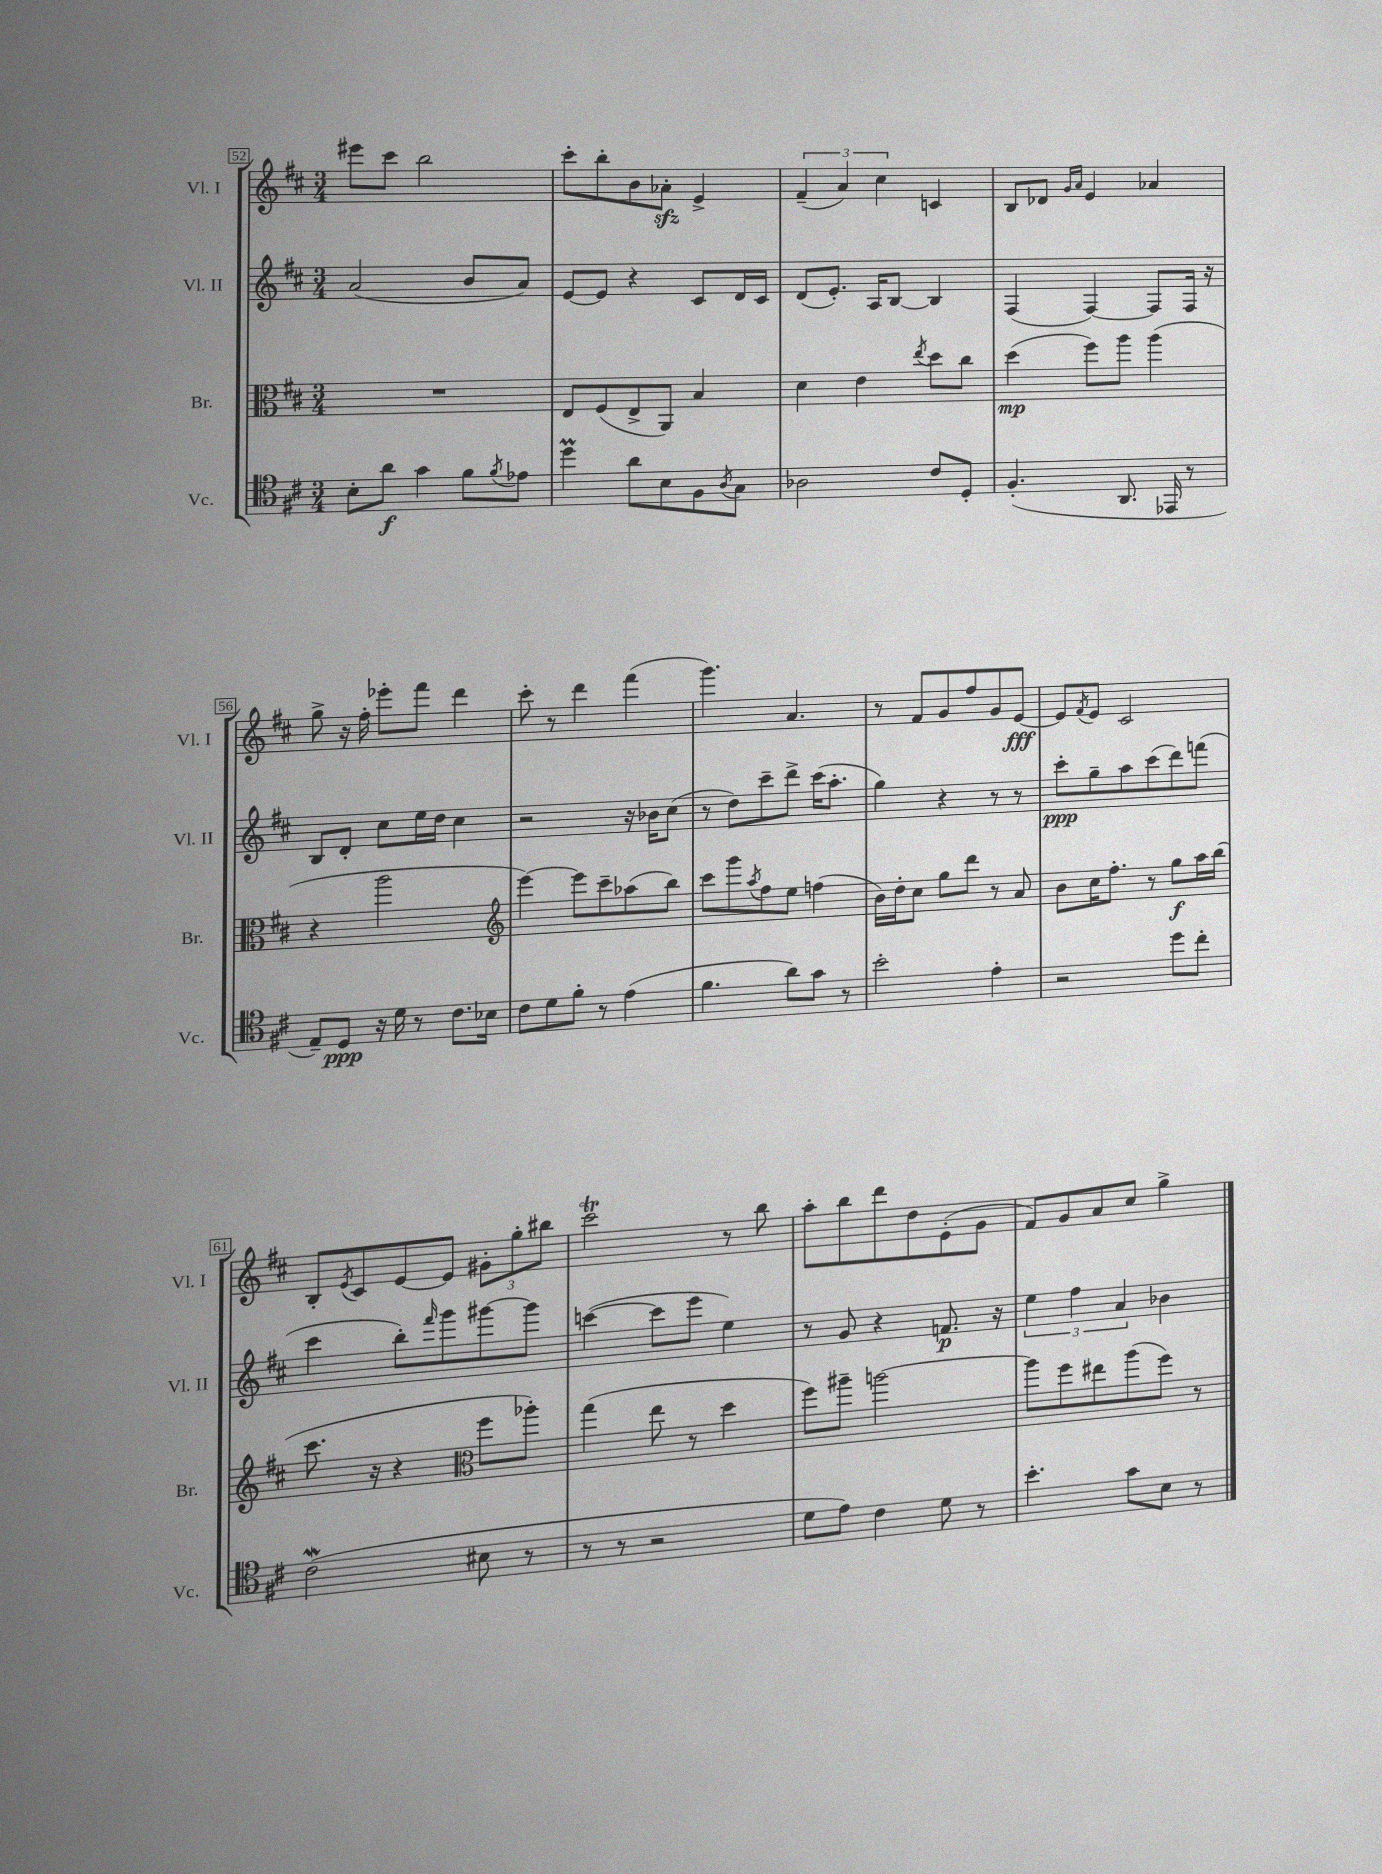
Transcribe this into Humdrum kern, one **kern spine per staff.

**kern	**kern	**kern	**kern
*staff4	*staff3	*staff2	*staff1
*clefC4	*clefC3	*clefG2	*clefG2
*k[f#c#]	*k[f#c#]	*k[f#c#]	*k[f#c#]
*M3/4	*M3/4	*M3/4	*M3/4
8B'	2.r	(2a	8eee#
8a	.	.	8ccc#
4g	.	.	2bb
8f#	.	8b	.
8qf#	.	.	.
8e-	.	8a)	.
=	=	=	=
4dd	8E	[8e	8ccc#'
.	(8F#	8e]	8bb'
8a	8E^	4r	8b
8B	8AA)	.	8a-'
8F#	4B	8c#	4e^
8qA	.	.	.
8G	.	16d	.
.	.	16c#	.
=	=	=	=
2A-	4d	(8d	(6f#~
.	.	8.e')	.
.	.	.	6a)
.	4e	.	.
.	.	16A	.
.	.	.	6cc#
.	.	[8B	.
.	8qee	.	.
8c#	8dd	4B]	4c
8D'	8cc#	.	.
=	=	=	=
(4.F#'	(4dd	(4F#	8B
.	.	.	8d-
.	.	.	16qqg
.	.	.	16qqa
.	8ff#)	[4F#)	4e
8.AA	8aa	.	.
.	(4aa	8F#]	4a-
16EE-	.	.	.
8r	.	16F#	.
.	.	16r	.
=	=	=	=
8E~)	4r	8B	8gg^
8D	.	8d'	16r
.	.	.	16ff#'
16r	2aa	8cc#	8eee-'
16d	.	.	.
8r	.	16ee	8fff#
.	.	16dd	.
8.c#	.	4cc#	4ddd
16B-	.	.	.
=	=	=	=
*	*clefG2	*	*
8c#	[4eee)	2r	8ccc#'
8d	.	.	8r
8f#'	8eee]	.	4ddd
8r	8ccc#~	.	.
(4e	(8aa-	16r	(4fff#
.	.	16b-	.
.	8bb)	(8cc#	.
=	=	=	=
4.f#	8ccc#	8r	4.ggg)
.	8ggg	8dd)	.
.	8qaa	.	.
.	8ff#	8ccc#~	.
8a)	8ee	8ddd^	4.a
8g	(4ff	(16ccc#	.
.	.	8.aa'	.
8r	.	.	.
=	=	=	=
2b'	16b)	4gg)	8r
.	16dd'	.	.
.	8cc#	.	8f#
.	8gg	4r	8g
.	8ddd	.	8ff#
4e'	8r	8r	8g
.	8a	8r	[8e
=	=	=	=
2r	8b	8ccc#'	8e]
.	.	.	8qf#
.	16cc#	8gg~	8e
.	8.ff#'	.	.
.	.	8aa	2c#
.	8r	(8ccc#	.
8dd	8gg	8ddd)	.
8cc#'	16aa	(8fff	.
.	(16bb	.	.
=	=	=	=
(2c#	8.ccc#	4ccc#	8B'
.	.	.	8qe
.	.	.	8c#
.	16r	.	.
.	4r	8bb')	[8e
.	.	16qqfff#	.
.	.	8ggg	8e]
*	*clefC3	*	*
8B#	8ff#	[8ggg#	12g#'
.	.	.	12gg'
8r	8aa-')	8ggg#]	.
.	.	.	12bb#
=	=	=	=
8r	(4gg	([4ccc	2ccc#
8r	.	.	.
2r	8ee	8ccc]	.
.	8r	8eee	.
.	4dd	4ee)	8r
.	.	.	8bb
=	=	=	=
8d	8ff#)	8r	8aa'
8e)	8aa#~	8g	8bb
4c#	[2aa	4r	8ddd
.	.	.	8dd
8d	.	8.f	(8e'
8r	.	.	8g
.	.	16r	.
=	=	=	=
4.b'	8aa]	6ee	8f#)
.	8ff#	.	8g
.	.	6ff#	.
.	8ee#	.	8a
.	.	6a	.
8g	(8aa	.	8cc#
8B	8ff#)	4b-	4gg^
8r	8r	.	.
==	==	==	==
*-	*-	*-	*-
